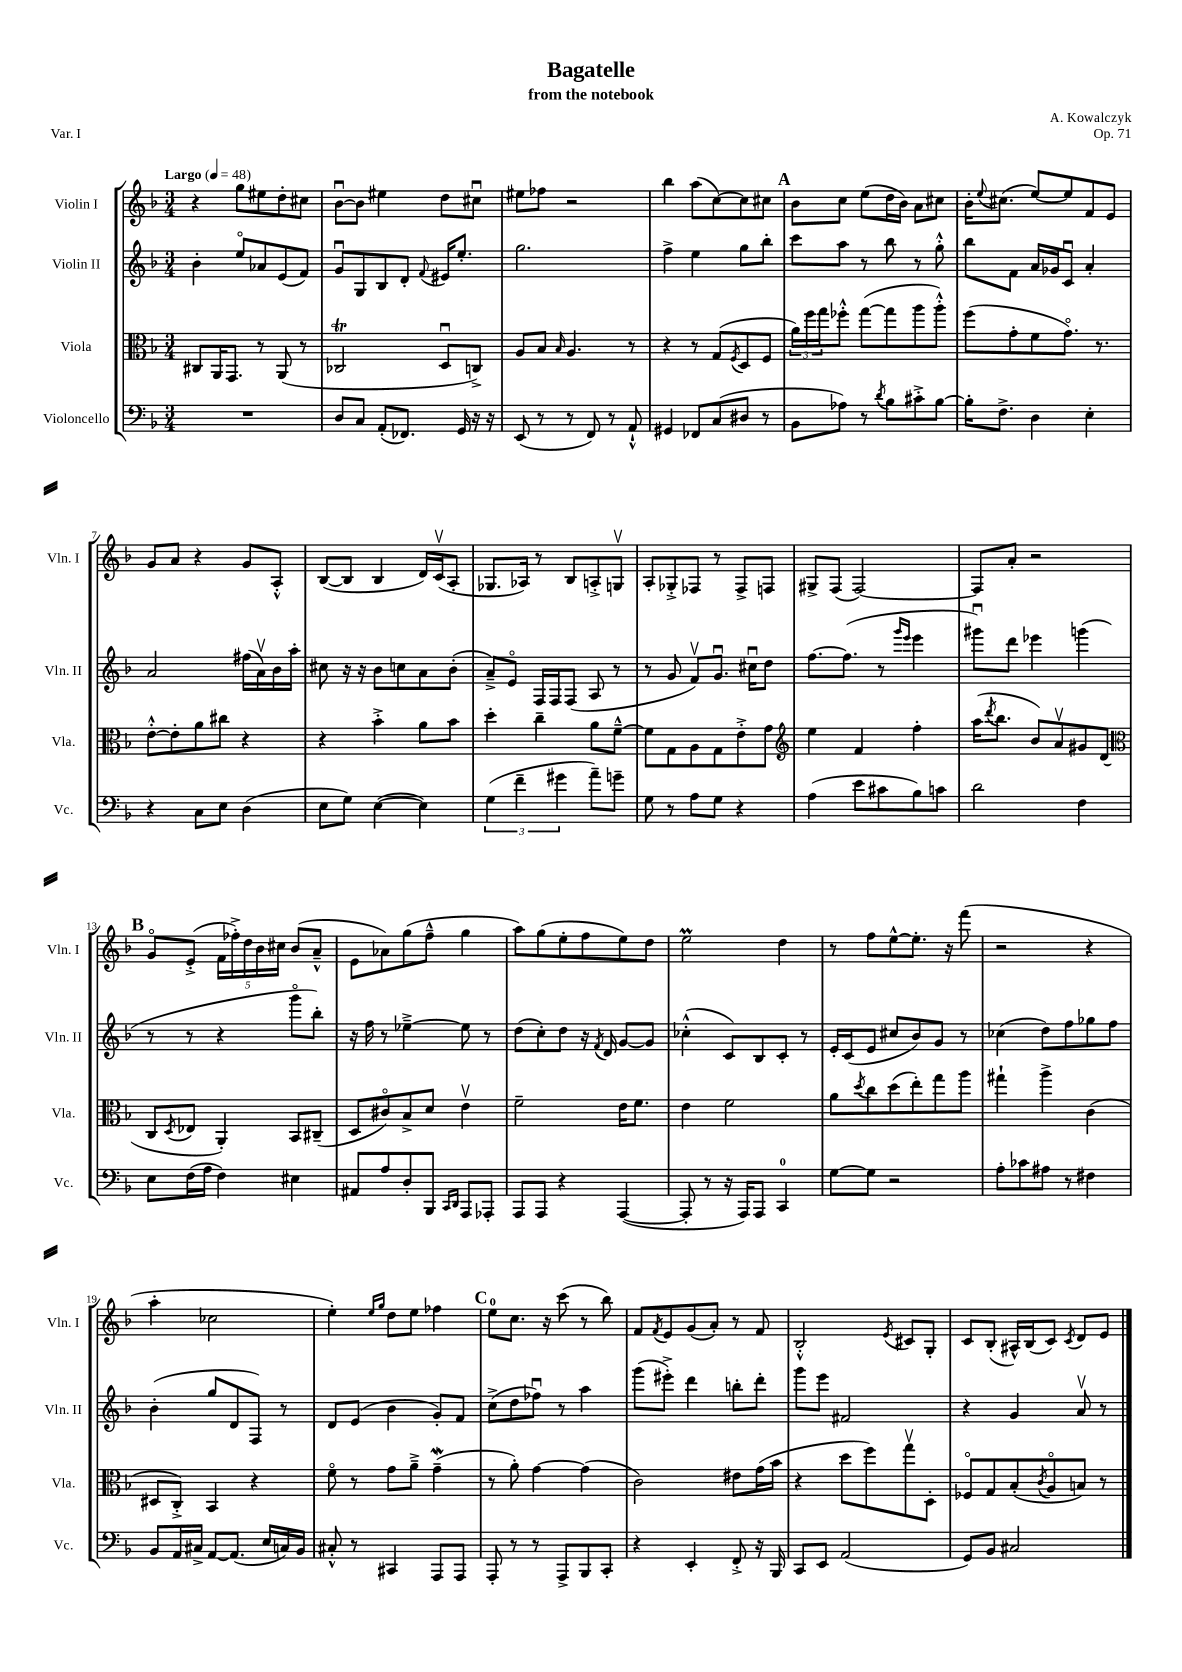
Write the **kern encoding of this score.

**kern	**kern	**kern	**kern
*staff4	*staff3	*staff2	*staff1
*clefF4	*clefC3	*clefG2	*clefG2
*k[b-]	*k[b-]	*k[b-]	*k[b-]
*M3/4	*M3/4	*M3/4	*M3/4
*MM48	*MM48	*MM48	*MM48
2.r	8C#/L	4b-'\	4r
.	16AA/K	.	.
.	8.GG/J	.	.
.	.	8eeo/L	8gg\L
.	8r	8a-/	8ee#\
.	(8AA/	(8e/	8dd'\
.	8r	8f/J)	8cc#\J
=	=	=	=
8D/L	2C-/	8gu/L	[8b-u\L
8C/J	.	8G/	8b-\]J
(8AA'/L	.	8B-/	4ee#\
8.FF-/J)	.	8d'/J	.
.	.	8qqf/	.
.	8Du/L	16e#/LK	8dd\L
16GG/	.	8.ee'/J	.
16r	8C^/J)	.	8cc#u\J
16r	.	.	.
=	=	=	=
(8EE/	8A/L	2.gg\	8ee#\L
8r	8B-/J	.	8ff-\J
.	16qqB-/	.	.
8r	4.A/	.	2r
8FF/)	.	.	.
8r	.	.	.
8AA`^^/	8r	.	.
=	=	=	=
4GG#/	4r	4ff^\	4bb-\
8FF-/L	8r	4ee\	(8aa\L
(8C/	(8G/L	.	[8cc\)
.	8qF/	.	.
8D#/J	8D/	8gg\L	8cc\]
8r	8F/J	8bb-'\J	8cc#\J
=	=	=	=
8BB-\L	24a\LL)	8ccc\L	8b-\L
.	24ff\	.	.
.	24gg\J	.	.
8A-\J)	8ff-'^^\J	8aa\J	8cc\J
8r	([8gg\L	8r	(8ee\L
8qd/	.	.	.
8B-\L	8gg\]	8bb-\	16dd\L
.	.	.	16b-\JJ)
8c#'^\	8aa\	8r	8a\L
[8B-\J	8aa'^^\J)	8gg'^^\	8cc#\J
=	=	=	=
16B-'\]LK	(8ff\L	8bb-\L	16b-'\LK
.	.	.	8qqee/
8.F^\J	.	.	(8.cc#\J
.	8g'\	8f\J	.
4D\	8f\	16a/LL	[8ee/L)
.	.	16g-/J	.
.	8.go\J)	8cu/J	8ee/]
4E'\	.	4a'/	8f/
.	8.r	.	.
.	.	.	8e/J
=	=	=	=
4r	[8e'^^\L	2a/	8g/L
.	8e'\]	.	8a/J
8C\L	8a\	.	4r
8E\J	8cc#\J	.	.
(4D\	4r	(16ff#\LL	8g/L
.	.	16av\)	.
.	.	16b-\	8A'^^/J
.	.	16aa'\JJ	.
=	=	=	=
8E\L	4r	8cc#\	([8B-/L
8G\J)	.	16r	8B-/]J
.	.	16r	.
([4E\	4b-'^\	8b-\L	4B-/
.	.	8cc\	.
4E\])	8a\L	8a\	16d/LL)
.	.	.	(16cv/J
.	8b-\J	(8b-'\J	8A'/J
=	=	=	=
(6G\	4dd'\	8a~^/L)	8.G-/L
.	.	8eo/J	.
6f~\	.	.	.
.	.	.	16A-/Jk)
.	4cc~\	16F/LL	8r
.	.	16F/J	.
6g#\	.	.	.
.	.	(8F/J	8B-/L
8a~\L)	8a\L	8A/	8A'^/
8g~\J	[8f~^^\J	8r	8Gv/J
=	=	=	=
8G\	8f\]L	8r	8A'/L
8r	8G\	8g/	8G-'^/
8A\L	8A\	8fv/L)	8F-/J
8G\J	8G\	8.gu/J	8r
4r	8e'^\	.	8F-^/L
.	.	16cc#u\LK	.
.	8g\J	8dd\J	8F/J
=	=	=	=
*	*clefG2	*	*
(4A\	4ee\	[8.ff\L	8G#^/L
.	.	.	(8F/J
.	.	(8.ff\]J	.
8e\L	4f/	.	[2F/)
8c#\	.	8r	.
.	.	16qqggg/LL	.
.	.	16qqeee/JJ	.
8B-\)	4ff'\	4eee\	.
8c\J	.	.	.
=	=	=	=
2d\	(16aa\LK	8ggg#u\L)	8F/]L
.	8qddd/	.	.
.	8.bb-\J	.	.
.	.	8ddd\J	8a'/J
.	8b-/L)	4eee-\	2r
.	8av/	.	.
4F\	8g#/	(4ggg\	.
.	(8d/J	.	.
=	=	=	=
*	*clefC3	*	*
8E\L	8C/L	8r	8go/L
.	8qD/	.	.
(16F\L	8E-/J	8r	(8e'^/J
16A\JJ	.	.	.
4F\)	4AA'/)	4r	20f\LL
.	.	.	20ff-'^\)
.	.	.	20dd\
.	.	.	20b-\
.	.	.	20cc#\JJ
4E#\	8BB-/L	8gggo\L	(8b-/L
.	(8C#~/J	8bb-'\J)	8a~^^/J
=	=	=	=
8AA#/L	8D/L	16r	8e\L
.	.	16ff\	.
8A/	8c#o/)	8r	8a-\)
8D'/	8B-^/	[4ee-~^\	(8gg\
8BBB-/J	8d/J	.	8ff~^^\J
16qqCC/LL	.	.	.
16qqDD/JJ	.	.	.
8AAA/L	4ev\	8ee-\]	4gg\
8AAA-'/J	.	8r	.
=	=	=	=
8AAA/L	2f~\	(8dd\L	8aa\L)
8AAA/J	.	8cc'\)	(8gg\
4r	.	8dd\J	8ee'\
.	.	16r	8ff\
.	.	8qf/	.
.	.	16d/	.
([4AAA/	16e\LK	[8g/L	8ee\)
.	8.f\J	.	.
.	.	8g/]J	8dd\J
=	=	=	=
8AAA'/]	4e\	(4cc-'^^\	2ee\
8r	.	.	.
16r	2f\	8c/L)	.
16AAA/LK)	.	.	.
8AAA/J	.	8B-/	.
4CC/	.	8c'/J	4dd\
.	.	8r	.
=	=	=	=
[8G\L	8a\L	16e'/LL	8r
.	.	(16c/J	.
.	8qdd/	.	.
8G\]J	8cc\	8e/J	8ff\L
2r	(8dd\	8cc#/L	[8ee^^\
.	8ee'\)	8b-/)	8.ee'\]J
.	8gg\	8g/J	.
.	.	.	16r
.	8aa\J	8r	(8fff\
=	=	=	=
8A'\L	4gg#`\	(4cc-\	2r
8c-\	.	.	.
8A#\J	4aa^\	8dd\L)	.
8r	.	8ff\	.
4F#\	(4c\	8gg-\	4r
.	.	8ff\J	.
=	=	=	=
8BB-/L	8D#/L	(4b-'\	4aa'\
16AA/L	8C'^/J)	.	.
16C#^/JJ	.	.	.
[8AA/L	4BB-/	8gg/L	2cc-\
(8.AA/]J	.	8d/	.
.	4r	8F/J)	.
16E/LL	.	.	.
16C/)	.	8r	.
16BB-/JJ	.	.	.
=	=	=	=
8C#'^^/	8fo\	8d/L	4ee'\)
8r	8r	(8e/J	.
.	.	.	16qqee/LL
.	.	.	16qqgg/JJ
4CC#/	8g\L	4b-\	8dd\L
.	8a~^\J	.	8ee\J
8AAA/L	(4g~\	8g'/L)	4ff-\
8AAA/J	.	8f/J	.
=	=	=	=
8AAA'/	8r	(8cc^\L	8ee\L
8r	8a'\)	8dd\	8.cc\J
8r	[4g\	8ff-u\J)	.
.	.	.	16r
8AAA^/L	.	8r	(8ccc\
8BBB-/	(4g\]	4aa\	8r
8CC'/J	.	.	8bb-\)
=	=	=	=
4r	2c\)	(8ggg\L	8f/L
.	.	.	8qf/
.	.	8eee#'^\J)	8e/
4EE'/	.	4ddd\	(8g/
.	.	.	8a'/J)
8FF'^/	8e#\L	8bb'\L	8r
16r	(16g\L	8ddd'\J	8f/
16BBB-/	16b-\JJ	.	.
=	=	=	=
8CC/L	4r	8ggg\L	2B-'^^/
8EE/J	.	8eee\J	.
(2AA/	8dd\L	2f#/	.
.	8ff\)	.	.
.	.	.	8qe/
.	8ggv\	.	8c#/L
.	8D'\J	.	8G'/J
=	=	=	=
8GG/L)	8F-o/L	4r	8c/L
8BB-/J	8G/	.	(8B-'/J
2C#/	(8B-'/	4g/	16A#^^/LL)
.	.	.	(16B-/J
.	8qc/	.	.
.	8Ao/	.	8c/J)
.	.	.	8qc/
.	8B/J)	8av/	8d/L
.	8r	8r	8e/J
==	==	==	==
*-	*-	*-	*-
